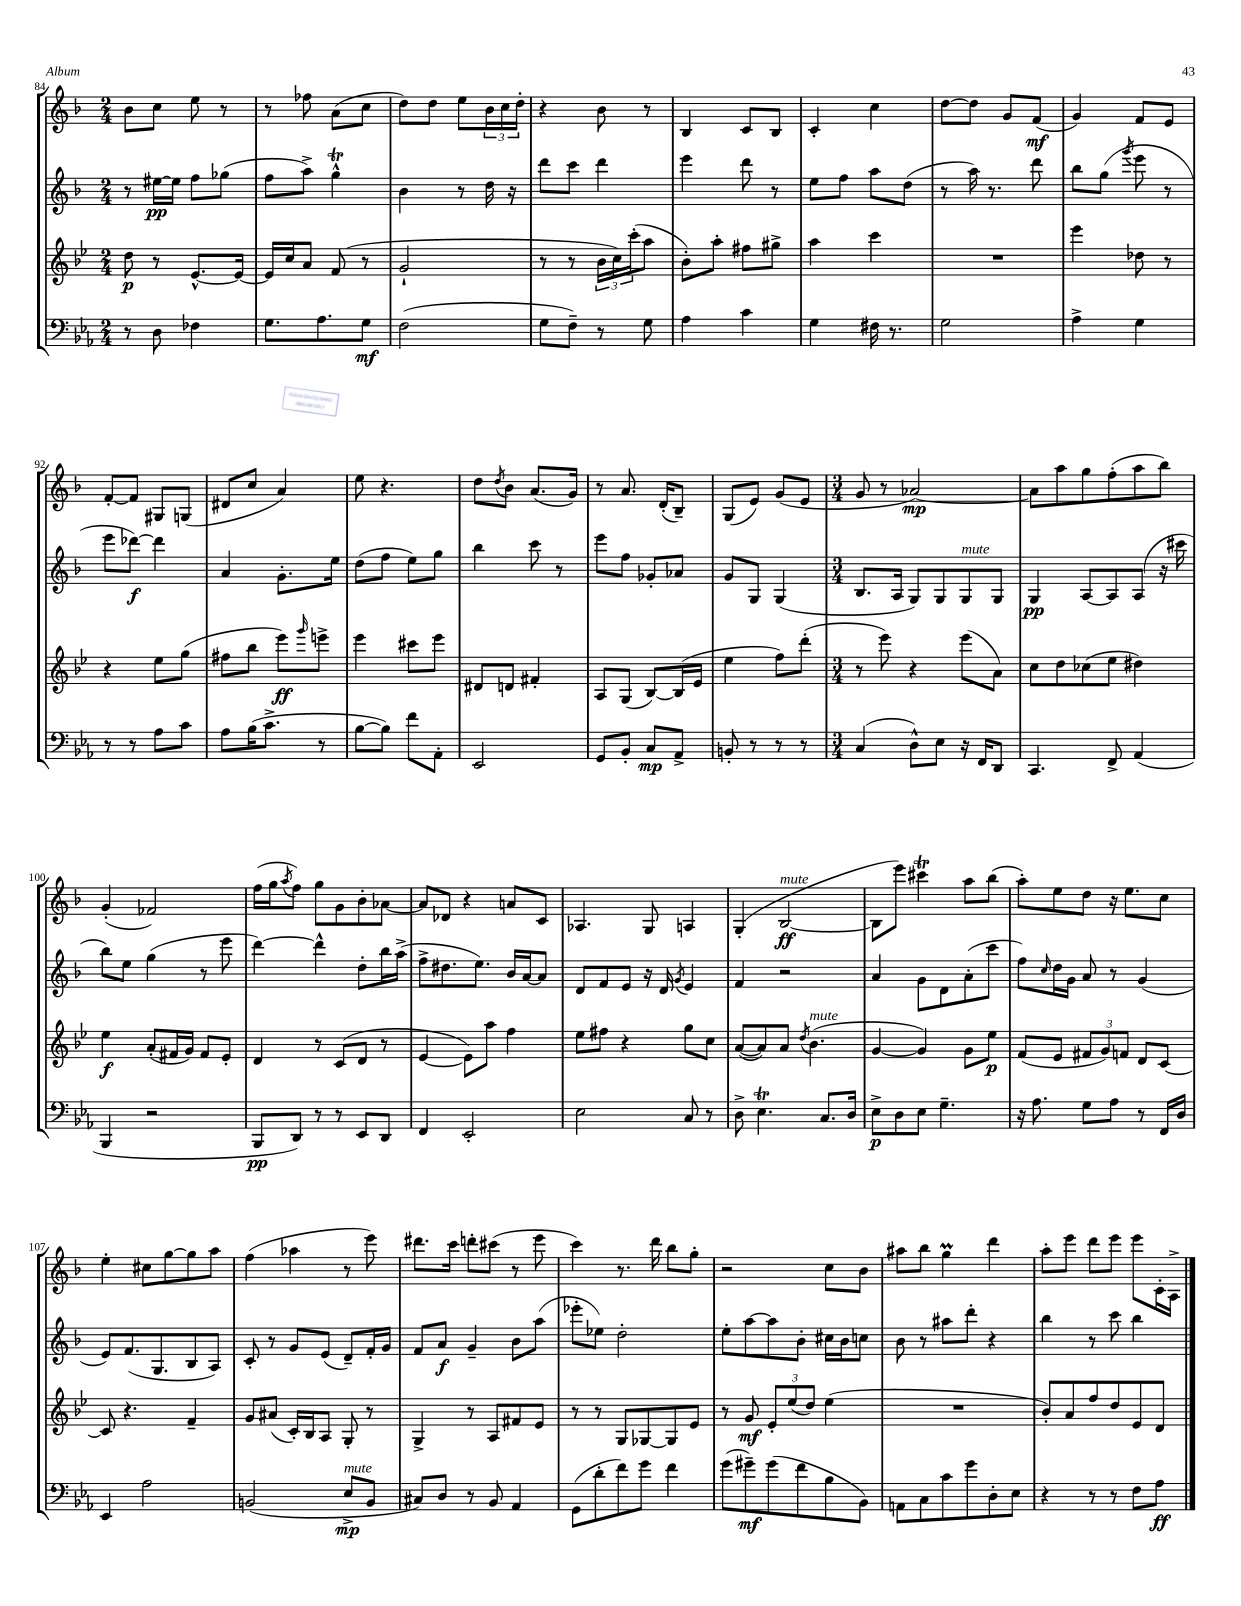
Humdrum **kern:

**kern	**kern	**kern	**kern
*staff4	*staff3	*staff2	*staff1
*clefF4	*clefG2	*clefG2	*clefG2
*k[b-e-a-]	*k[b-e-]	*k[b-]	*k[b-]
*M2/4	*M2/4	*M2/4	*M2/4
8r	8dd	8r	8b-
8D	8r	[16ee#	8cc
.	.	16ee#]	.
4F-	[8.e-^^	8ff	8ee
.	.	(8gg-	8r
.	16e-_	.	.
=	=	=	=
8.G	16e-]	8ff	8r
.	16cc	.	.
.	8a	8aa^)	8ff-
8.A-	.	.	.
.	(8f	4gg^^	(8a
8G	8r	.	8cc
=	=	=	=
(2F	2g`	4b-	8dd)
.	.	.	8dd
.	.	8r	8ee
.	.	16dd	24b-
.	.	.	24cc
.	.	16r	.
.	.	.	24dd'
=	=	=	=
8G	8r	8ddd	4r
8F~)	8r	8ccc	.
8r	24b-	4ddd	8b-
.	24cc)	.	.
.	(24ccc'	.	.
8G	8aa	.	8r
=	=	=	=
4A-	8b-')	4eee	4B-
.	8aa'	.	.
4c	8ff#	8ddd	8c
.	8gg#^	8r	8B-
=	=	=	=
4G	4aa	8ee	4c'
.	.	8ff	.
16F#	4ccc	8aa	4cc
8.r	.	.	.
.	.	(8dd	.
=	=	=	=
2G	2r	8r	[8dd
.	.	16aa)	8dd]
.	.	8.r	.
.	.	.	8g
.	.	8ddd	(8f
=	=	=	=
4A-^	4eee-	8bb-	4g)
.	.	(8gg	.
.	.	8qggg	.
4G	8dd-	8eee	8f
.	8r	8r	8e
=	=	=	=
8r	4r	8eee	[8f'
8r	.	[8ddd-)	8f]
8A-	8ee-	4ddd-]	8G#
8c	(8gg	.	(8G
=	=	=	=
8A-	8ff#	4a	8d#
(16B-	8bb-	.	8cc
8.c^	.	.	.
.	8eee-)	8.g'	4a)
.	16qqggg	.	.
8r	8eee^	.	.
.	.	16ee	.
=	=	=	=
[8B-	4eee-	(8dd	8ee
8B-])	.	8ff	4.r
8f	8ccc#	8ee)	.
8AA-'	8eee-	8gg	.
=	=	=	=
2EE-	8d#	4bb-	8dd
.	.	.	8qdd
.	8d	.	8b-
.	4f#'	8ccc	(8.a
.	.	8r	.
.	.	.	16g)
=	=	=	=
8GG	8A	8eee	8r
8BB-'	(8G	8ff	8.a
8C	[8B-)	8g-'	.
.	.	.	(16d'
8AA-^	(16B-]	8a-	8B-~)
.	16e-	.	.
=	=	=	=
8BB'	4ee-	8g	(8G
8r	.	8G	8e)
8r	8ff)	(4G	(8g
8r	(8ddd'	.	8e
=	=	=	=
*M3/4	*M3/4	*M3/4	*M3/4
(4C	8r	8.B-	8g
.	8eee-)	.	8r
.	.	16A	.
8D^^)	4r	8G)	[2a-)
8E-	.	8G	.
16r	(8eee-	8G	.
16FF	.	.	.
8DD	8a)	8G	.
=	=	=	=
4.CC	8cc	4G	8a-]
.	8dd	.	8aa
.	(8cc-	[8A	8gg
8FF^	8ee-	8A]	(8ff'
(4AA-	4dd#)	(8A	8aa
.	.	16r	8bb-)
.	.	16ccc#	.
=	=	=	=
4BBB-	4ee-	8bb-)	(4g'
.	.	8ee	.
2r	(8a'	(4gg	2f-)
.	16f#	.	.
.	16g)	.	.
.	8f#	8r	.
.	8e-'	8eee	.
=	=	=	=
8BBB-	4d	[4ddd)	(16ff
.	.	.	16gg
.	.	.	8qaa
8DD)	.	.	8ff)
8r	8r	4ddd^^]	8gg
8r	(8c	.	8g
8EE-	8d	8dd'	8b-'
8DD	8r	16bb-	[8a-
.	.	(16aa^	.
=	=	=	=
4FF	[4e-	8ff^	8a-]
.	.	8.dd#	8d-
2EE-'	8e-])	.	4r
.	.	8.ee)	.
.	8aa	.	.
.	4ff	16b-	8a
.	.	[16a	.
.	.	8a]	8c
=	=	=	=
2E-	8ee-	8d	4.A-
.	8ff#	8f	.
.	4r	8e	.
.	.	16r	8G
.	.	16d	.
.	.	8qg	.
8C	8gg	4e	4A
8r	8cc	.	.
=	=	=	=
8D^	([8a	4f	(4G'
4.E-	8a])	.	.
.	8a	2r	[2B-
.	8qdd	.	.
.	(4.b-	.	.
8.C	.	.	.
16D	.	.	.
=	=	=	=
8E-^	[4g	4a	8B-]
8D	.	.	8eee)
8E-	4g])	8g	4ccc#
4.G~	.	8d	.
.	8g	(8a'	8aa
.	8ee-	8ccc	(8bb-
=	=	=	=
16r	(8f	8ff)	8aa')
8.A-	.	.	.
.	.	16qqcc	.
.	8e-	16dd	8ee
.	.	16g	.
8G	12f#	8a	8dd
.	12g)	.	.
8A-	.	8r	16r
.	12f	.	.
.	.	.	8.ee
8r	8d	(4g	.
16FF	[8c	.	8cc
16D	.	.	.
=	=	=	=
4EE-	8c]	8e)	4ee'
.	4.r	(8.f	.
2A-	.	.	8cc#
.	.	8.G	.
.	.	.	[8gg
.	4f~	8B-	8gg]
.	.	8A)	8aa
=	=	=	=
(2BB	8g	8c'	(4ff
.	(8a#	8r	.
.	16c')	8g	4aa-
.	16B-	.	.
.	8A	(8e	.
8E-^	8G'	8d~)	8r
8BB	8r	16f'	8eee)
.	.	16g	.
=	=	=	=
8C#)	4G^	8f	8.ddd#
8D	.	8a	.
.	.	.	16ccc
8r	8r	4g~	8ddd'
8BB-	8A	.	(8ccc#
4AA-	8f#	8b-	8r
.	8e-	(8aa	8eee
=	=	=	=
(8GG	8r	8eee-'	4ccc)
8d'	8r	8ee-)	.
8f)	8G	2dd'	8.r
8g	[8G-	.	.
.	.	.	16ddd
4f	8G-]	.	8bb-
.	8e-	.	8gg'
=	=	=	=
(8g	8r	8ee'	2r
8g#~)	8g	[8aa	.
(8g#	12e-'	8aa]	.
.	(12ee-	.	.
8f	.	8b-'	.
.	12dd)	.	.
8B-	(4ee-	16cc#	8cc
.	.	16b-	.
8BB-)	.	8cc	8b-
=	=	=	=
8AA	2.r	8b-	8aa#
8C	.	8r	8bb-
8c	.	8aa#	4gg
8g	.	8ddd'	.
8D'	.	4r	4ddd
8E-	.	.	.
=	=	=	=
4r	8b-')	4bb-	8aa'
.	8a	.	8eee
8r	8ff	8r	8ddd
8r	8dd	8ccc	8eee
8F	8e-	4bb-	8eee
8A-	8d	.	16c'
.	.	.	16A^
==	==	==	==
*-	*-	*-	*-
